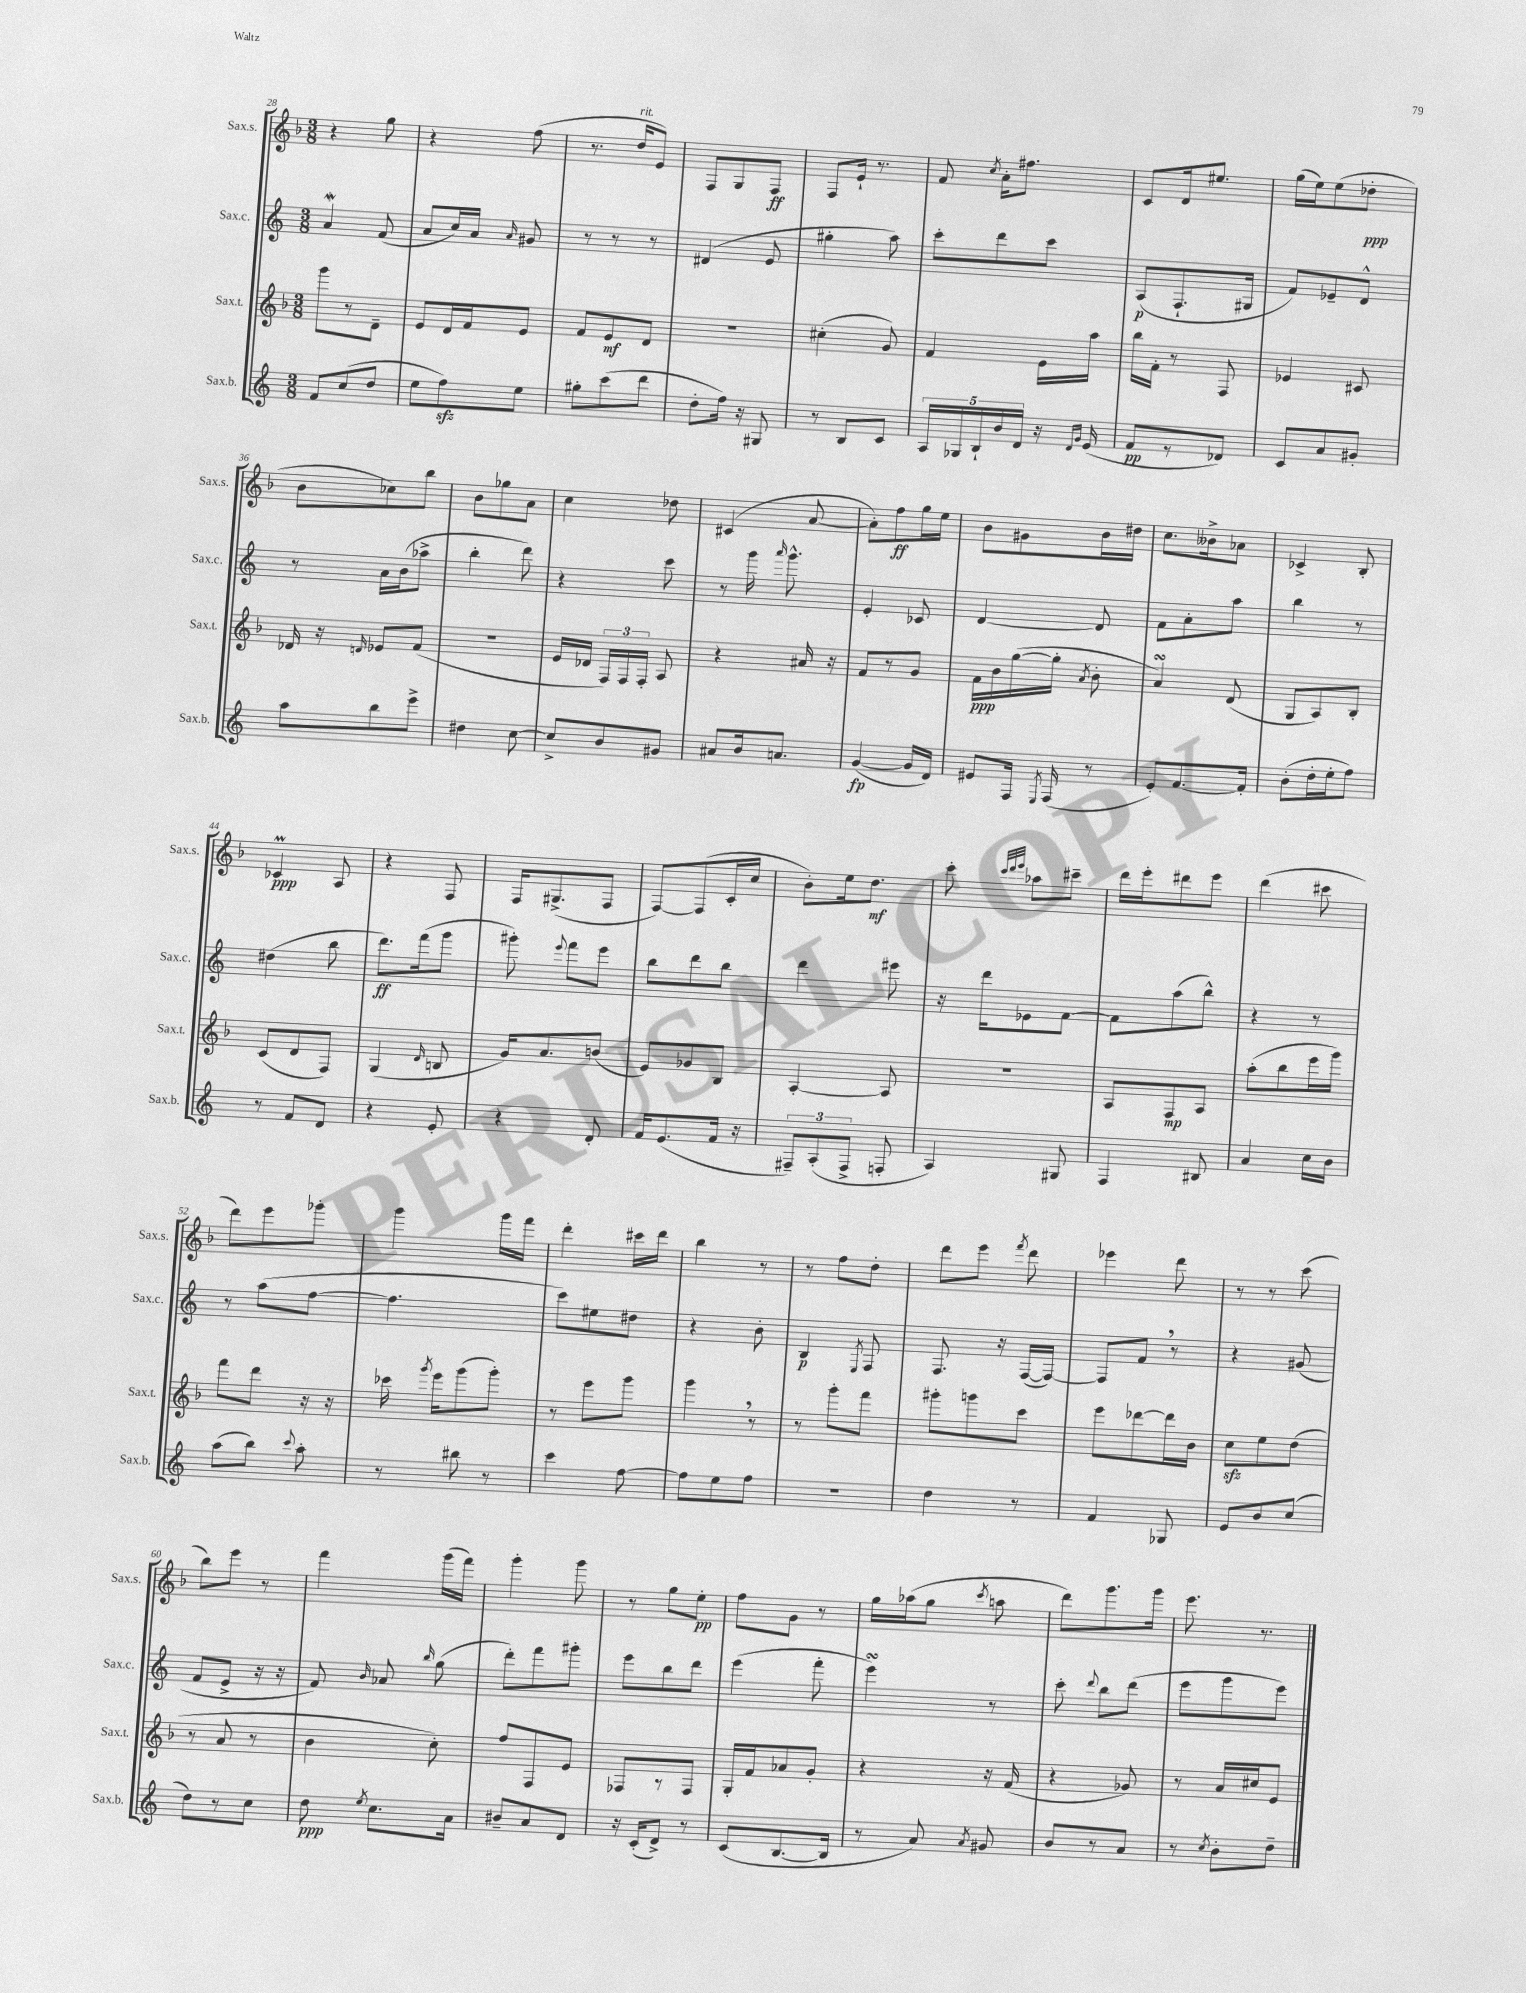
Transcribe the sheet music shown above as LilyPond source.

<<
\new StaffGroup <<
\new Staff = "s0" \with { instrumentName = "Sax.s." shortInstrumentName = "Sax.s." } {
    \clef treble \key f \major \numericTimeSignature \time 3/8
    \autoBeamOff r4 g''8 |
    r4 f''8( |
    r8. d''16[^\markup { \italic "rit." } e'8]) |
    f8[ g8 f8]\ff |
    f8[ e'16]-! r8. |
    f'8 \acciaccatura { c''8 } a'16[-. fis''8.] |
    c'8[ d'16 eis''8.] |
    g''16[( e''16) e''8( des''8]-.\ppp |
    bes'8[ ces''8) bes''8] |
    bes'8[ ges''8 a'8] |
    c''4 des''8 |
    cis'4( a'8~ |
    a'8[-.) f''8\ff g''16 e''16] |
    bes'8[ gis'8 bes'16 dis''16] |
    c''8.[ beses'16-> aes'8] |
    ces'4-> bes8-. |
    ces'4\prall\ppp a8 |
    r4 f8 |
    f16[ gis8.->( f8] |
    f8[~) f8( c'16-. c''16] |
    bes'8[-.) e''16 d''8.]\mf |
    c'''8-. \grace { c'''32[ d'''32 e'''32] } aes''8[ cis'''8]-- |
    d'''16[ e'''16-. dis'''8 e'''8] |
    d'''4( cis'''8 |
    d'''8[) e'''8 ges'''8]-. |
    g'''4 g'''16[ f'''16] |
    d'''4-. cis'''16[ d'''16] |
    bes''4 r8 |
    r8 f''8[ d''8]-. |
    d'''8[ e'''8] \acciaccatura { f'''8 } d'''8 |
    ees'''4 d'''8 |
    r8 r8 c'''8( |
    bes''8[) e'''8] r8 |
    f'''4 g'''16[( f'''16]) |
    g'''4-. g'''8 |
    r8 g''8[ e''8]-.\pp |
    f''8[ g'8] r8 |
    g''16[ aes''16( g''8] \acciaccatura { c'''8 } a''8 |
    d'''8[) g'''8. g'''16] |
    e'''8. r8. \bar "|." |
}
\new Staff = "s1" \with { instrumentName = "Sax.c." shortInstrumentName = "Sax.c." } {
    \clef treble \key c \major \numericTimeSignature \time 3/8
    \autoBeamOff a'4\mordent f'8( |
    a'8[ c''16) a'16] \grace { a'16 } gis'8 |
    r8 r8 r8 |
    dis'4( e'8 |
    gis''4-. a''8) |
    c'''8[-. d'''8 c'''8] |
    a8[\p( f8.-! gis16] |
    f'8[) ees'8-- d'8]-^ |
    r8 a'16[ b'16( aes''8]-> |
    b''4-. d'''8) |
    r4 c'''8 |
    r8 g'''16 \grace { a'''16 } g'''8.-^ |
    e'4-. ces'8 |
    d'4~ d'8 |
    f'8[ a'8-. a''8] |
    b''4 r8 |
    dis''4( b''8 |
    d'''8.[\ff) f'''16( g'''8] |
    gis'''8-.) \appoggiatura { e'''8 } f'''8[ e'''8] |
    b''8[ d'''8 b''8] |
    d'''4 eis'''8 |
    r16 d'''16[ ees'8 f'8]~ |
    f'8[ a''8( b''8]-^) |
    r4 r8 |
    r8 a''8[( f''8]~ |
    f''4. |
    c'''8[) eis''8 dis''8] |
    r4 b'8-. |
    b4\p \acciaccatura { e8 } f8 |
    f8. r16 f16[~( f16]~) |
    f8[ f'8] \breathe r8 |
    r4 gis'8( |
    f'8[ e'8]-> r16 r16 |
    f'8) \grace { b'16 } aes'8 \grace { b''16 } g''8( |
    d'''8[-.) f'''8 gis'''8]-. |
    e'''8[ b''8 d'''8] |
    e'''4( f'''8-. |
    e'''4\turn) r8 |
    c'''8-. \appoggiatura { d'''8 } b''8[ d'''8]( |
    e'''8[ g'''8 e'''8]) \bar "|." |
}
\new Staff = "s2" \with { instrumentName = "Sax.t." shortInstrumentName = "Sax.t." } {
    \clef treble \key f \major \numericTimeSignature \time 3/8
    \autoBeamOff g'''8[ r8 d'8]-- |
    e'8[ d'16 f'16 e'8] |
    f'8[ e'8\mf d'8] |
    R4. |
    cis''4-.( g'8) |
    f'4 e'16[ a''16] |
    bes''16[ f'16]-. r8 f8 |
    ees'4 cis'8 |
    des'16 r16 \grace { d'16 } ees'8[ f'8]( |
    R4. |
    e'16[ des'16] \tuplet 3/2 { f16[) f16 f16]-. } a8 |
    r4 ais'16 r16 |
    f'8[ r8 g'8] |
    f'16[\ppp bes'16 g''16~( g''16]-. \acciaccatura { a'8 } bes'8-. |
    a'4\turn) d'8( |
    g8[ a8) bes8]-. |
    c'8[( d'8 f8]) |
    g4( \grace { d'16 } b8 |
    g'16[) a'8. b'8]( |
    e'8[) ges'8 bes8] |
    a4~-. a8 |
    R4. |
    a8[ f8\mp a8] |
    a''8[-.( bes''8 e'''16 g'''16]) |
    f'''8[ d'''8] r16 r16 |
    ces'''16 \acciaccatura { g'''8 } e'''16[ g'''8( g'''8]-.) |
    r8 e'''8[ g'''8] |
    g'''4 \breathe r8 |
    r8 g'''8[-. f'''8] |
    gis'''8[-. g'''8 c'''8] |
    e'''8[ des'''8~ des'''16 bes'16] |
    c''8[\sfz e''8 d''8]( |
    r8 a'8 r8 |
    bes'4 c''8-.) |
    f''8[ f8 e'8] |
    fes8[ r8 fes8] |
    g16[-. f'16 aes'8 g'8]-. |
    r4 r16 f'16( |
    r4 ges'8) |
    r8 a'16[ cis''16 e'8] \bar "|." |
}
\new Staff = "s3" \with { instrumentName = "Sax.b." shortInstrumentName = "Sax.b." } {
    \clef treble \key c \major \numericTimeSignature \time 3/8
    \autoBeamOff f'8[ c''8( d''8] |
    e''8[ f''8\sfz) e''8] |
    gis''8[-. c'''8( d'''8] |
    d''8[-. f''16]) r16 gis8 |
    r8 b8[ c'8] |
    \tuplet 5/4 { a16[ ges16 b16-! b'16 d'16] } r16 \grace { d'16[ g'16] } e'16( |
    f'8[\pp r8 des'8]) |
    c'8[ a'8 gis'8]-. |
    a''8[ b''8 e'''8]-> |
    dis''4 c''8~ |
    c''8[-> b'8 gis'8] |
    ais'8[ b'16 a'8.] |
    g'4~\fp( g'16[ d'16]) |
    eis'8[ f16] \acciaccatura { e8 } f16( r8 |
    e'8[-.) f'8.~ f'16]-. |
    b'8[-.( d''16-. e''16-. f''8]) |
    r8 f'8[ d'8] |
    r4 e'8-. |
    r4 d'8-. |
    f'16[ e'8.( f'16] r16 |
    \tuplet 3/2 { fis8[--) a8-.( fis8]-> } f8-. |
    a4) gis8 |
    f4 bis8 |
    a'4 c''16[ b'16] |
    a''8[( b''8]) \appoggiatura { c'''8 } a''8-. |
    r8 bis''8 r8 |
    c'''4 f''8~ |
    f''8[ e''8 f''8] |
    R4. |
    d''4 r8 |
    f'4 ges8 |
    e'8[ b'8 c''8]( |
    d''8[) r8 c''8] |
    d''8\ppp \acciaccatura { e''8 } c''8.[ a'16] |
    bis'8[-- a'8 d'8] |
    r16 c'16[-.( d'8]->) r8 |
    c'8[( b8.~ b16] |
    r8 a'8) \acciaccatura { a'8 } gis'8 |
    b'8[ r8 a'8] |
    r8 \acciaccatura { c''8 } b'8[-. d''8]-- \bar "|." |
}
>>
>>
\layout { \context { \Score currentBarNumber = #28 } }
